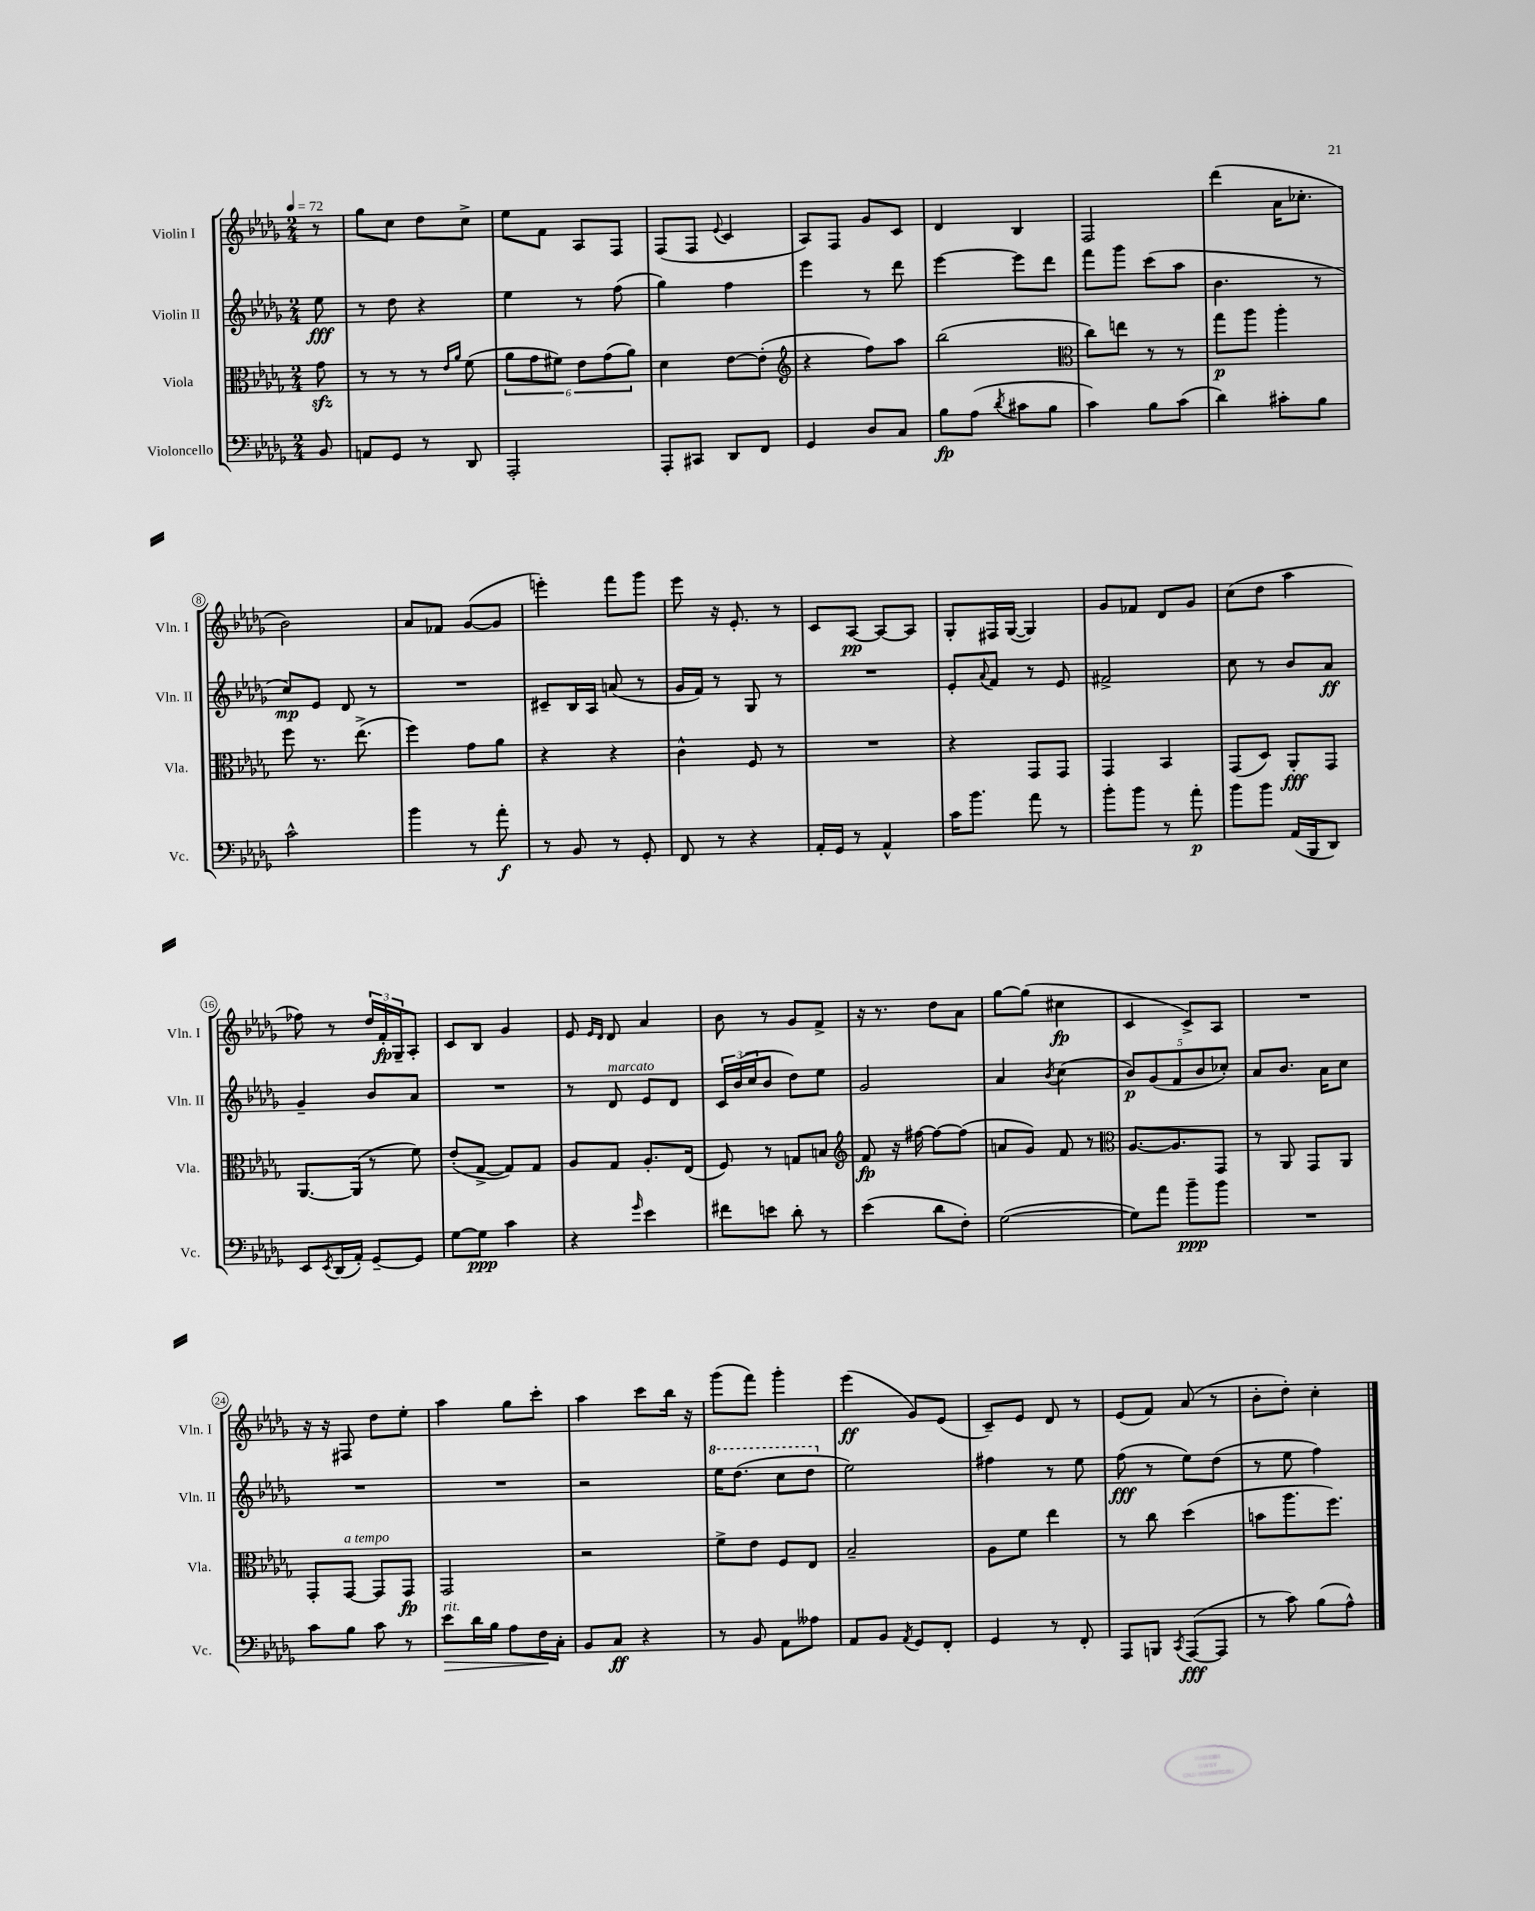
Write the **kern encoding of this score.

**kern	**dynam	**kern	**dynam	**kern	**dynam	**kern	**dynam
*part4	*part4	*part3	*part3	*part2	*part2	*part1	*part1
*staff4	*staff4	*staff3	*staff3	*staff2	*staff2	*staff1	*staff1
*I"Violoncello	*	*I"Viola	*	*I"Violin II	*	*I"Violin I	*
*I'Vc.	*	*I'Vla.	*	*I'Vln. II	*	*I'Vln. I	*
*clefF4	*	*clefC3	*	*clefG2	*	*clefG2	*
*k[b-e-a-d-g-]	*	*k[b-e-a-d-g-]	*	*k[b-e-a-d-g-]	*	*k[b-e-a-d-g-]	*
*M2/4	*	*M2/4	*	*M2/4	*	*M2/4	*
*MM72	*	*MM72	*	*MM72	*	*MM72	*
=	=	=	=	=	=	=	=
8BB-/	.	8g-zz\	.	8ee-\	fff	8r	.
=1	=1	=1	=1	=1	=1	=1	=1
8AAn/L	.	8r	.	8r	.	8gg-\L	.
8GG-/J	.	8r	.	8dd-\	.	8cc\J	.
8r	.	8r	.	4r	.	8dd-\L	.
.	.	16qqe-/LL	.	.	.	.	.
.	.	16qqa-/JJ	.	.	.	.	.
8DD-/	.	(8f\	.	.	.	8cc^\J	.
=2	=2	=2	=2	=2	=2	=2	=2
2AAA-'/	.	12a-\L	.	4ee-\	.	8ee-\L	.
.	.	12g-\	.	.	.	.	.
.	.	.	.	.	.	8f\J	.
.	.	12f#X\J)	.	.	.	.	.
.	.	12e-\L	.	8r	.	8A-/L	.
.	.	(12g-\	.	.	.	.	.
.	.	.	.	(8ff\	.	8F/J	.
.	.	12a-\J)	.	.	.	.	.
=3	=3	=3	=3	=3	=3	=3	=3
8AAA-'/L	.	4d-\	.	4gg-\)	.	(8F/L	.
8CC#X/J	.	.	.	.	.	8F/J	.
.	.	.	.	.	.	8qqe-/	.
8DD-/L	.	[8e-\L	.	4ff\	.	4c/	.
8FF/J	.	(8e-'\J]	.	.	.	.	.
=4	=4	=4	=4	=4	=4	=4	=4
*	*	*clefG2	*	*	*	*	*
4GG-/	.	4r	.	4eee-\	.	8A-/L)	.
.	.	.	.	.	.	8F/J	.
8D-/L	.	8ff\L)	.	8r	.	8g-/L	.
8C/J	.	8aa-\J	.	8ddd-\	.	8c/J	.
=5	=5	=5	=5	=5	=5	=5	=5
8B-\L	fp	(2bb-\	.	[4eee-\	.	4d-/	.
(8A-\J	.	.	.	.	.	.	.
8qd-/	.	.	.	.	.	.	.
8c#X\L	.	.	.	8eee-\L]	.	4B-/	.
8B-\J	.	.	.	8ddd-\J	.	.	.
=6	=6	=6	=6	=6	=6	=6	=6
*	*	*clefC3	*	*	*	*	*
4c\)	.	8cc\L)	.	8fff\L	.	2F/	.
.	.	8een\J	.	8ggg-\J	.	.	.
8B-\L	.	8r	.	(8ccc\L	.	.	.
(8c\J	.	8r	.	8aa-\J	.	.	.
=7	=7	=7	=7	=7	=7	=7	=7
4d-\)	.	8gg-\L	p	4.b-\	.	(4ddd-\	.
.	.	8aa-\J	.	.	.	.	.
8c#X'\L	.	4aa-'\	.	.	.	16a-\KL	.
.	.	.	.	.	.	8.cc-X'\J	.
8B-\J	.	.	.	8r	.	.	.
!!LO:LB:g=z
=8	=8	=8	=8	=8	=8	=8	=8
2c^^\	.	8ff\	.	8cc/L)	mp	2b-\)	.
.	.	8.r	.	8e-/J	.	.	.
.	.	.	.	8d-/	.	.	.
.	.	(8.ee-^\	.	.	.	.	.
.	.	.	.	8r	.	.	.
=9	=9	=9	=9	=9	=9	=9	=9
4b-\	.	4ff\)	.	2r	.	8a-/L	.
.	.	.	.	.	.	8f-X/J	.
8r	.	8g-\L	.	.	.	([8g-/L	.
8a-'\	f	8a-\J	.	.	.	8g-/J]	.
=10	=10	=10	=10	=10	=10	=10	=10
8r	.	4r	.	8c#X~/L	.	4eeen'\)	.
8BB-/	.	.	.	16B-/L	.	.	.
.	.	.	.	16A-/JJ	.	.	.
8r	.	4r	.	(8an/	.	8fff\L	.
8GG-'/	.	.	.	8r	.	8ggg-\J	.
=11	=11	=11	=11	=11	=11	=11	=11
8FF/	.	4c^^\	.	16g-/LL	.	8eee-\	.
.	.	.	.	16f/JJ)	.	.	.
8r	.	.	.	8r	.	16r	.
.	.	.	.	.	.	8.e-'/	.
4r	.	8F/	.	8G-/	.	.	.
.	.	8r	.	8r	.	8r	.
=12	=12	=12	=12	=12	=12	=12	=12
16AA-'/LL	.	2r	.	2r	.	8c/L	.
16GG-/JJ	.	.	.	.	.	.	.
8r	.	.	.	.	.	[8A-/J	pp
4AA-^^/	.	.	.	.	.	8A-/L_	.
.	.	.	.	.	.	8A-/J]	.
=13	=13	=13	=13	=13	=13	=13	=13
16c\KL	.	4r	.	8e-'/L	.	8G-'/L	.
8.b-\J	.	.	.	.	.	.	.
.	.	.	.	8qqa-/	.	.	.
.	.	.	.	8f/J	.	16F#X/L	.
.	.	.	.	.	.	([16G-/JJ	.
8a-\	.	8GG-/L	.	8r	.	4G-/])	.
8r	.	8GG-/J	.	8e-/	.	.	.
=14	=14	=14	=14	=14	=14	=14	=14
8b-'\L	.	4GG-/	.	2f#X^/	.	8g-/L	.
8b-\J	.	.	.	.	.	8f-X/J	.
8r	.	4BB-/	.	.	.	8d-/L	.
8a-'\	p	.	.	.	.	8g-/J	.
=15	=15	=15	=15	=15	=15	=15	=15
8b-\L	.	(8GG-/L	.	8cc\	.	(8cc\L	.
8b-\J	.	8D-/J)	.	8r	.	8dd-\J	.
(16AA-/LL	.	8AA-'/L	fff	8b-/L	.	4aa-\	.
16BBB-/J	.	.	.	.	.	.	.
8DD-/J)	.	8GG-/J	.	8a-/J	ff	.	.
!!LO:LB:g=z
=16	=16	=16	=16	=16	=16	=16	=16
8EE-/L	.	[8.AA-/L	.	4g-~/	.	8ff-X\)	.
8qEE-/	.	.	.	.	.	.	.
(16DD-/L	.	.	.	.	.	8r	.
16AA-'/JJ)	.	(16AA-/Jk]	.	.	.	.	.
[8GG-~/L	.	8r	.	8b-/L	.	24dd-/LL	.
.	.	.	.	.	.	24f'/	fp
.	.	.	.	.	.	24G-~/J	.
8GG-/J]	.	8f\)	.	8a-/J	.	8A-'/J	.
=17	=17	=17	=17	=17	=17	=17	=17
[8G-\L	.	(8e-'/L	.	2r	.	8c/L	.
8G-\J]	ppp	[8G-^/J	.	.	.	8B-/J	.
4c\	.	8G-/L])	.	.	.	4g-/	.
.	.	8G-/J	.	.	.	.	.
=18	=18	=18	=18	=18	=18	=18	=18
4r	.	8A-/L	.	8r	.	8e-/	.
.	.	.	.	.	.	16qqe-/LL	.
.	.	.	.	.	.	16qqd-/JJ	.
!	!	!	!	!LO:TX:a:i:t=marcato	!	!	!
.	.	8G-/J	.	8d-/	.	8d-/	.
16qqg-/	.	.	.	.	.	.	.
4e-\	.	8.A-'/L	.	8e-/L	.	4a-/	.
.	.	.	.	8d-/J	.	.	.
.	.	(16E-/Jk	.	.	.	.	.
=19	=19	=19	=19	=19	=19	=19	=19
8f#X\L	.	8F/)	.	24c/LL	.	8b-\	.
.	.	.	.	(24b-/	.	.	.
.	.	.	.	24cc/J	.	.	.
8en\J	.	8r	.	8b-/J	.	8r	.
8d-'\	.	8Gn/L	.	8dd-\L)	.	8g-/L	.
8r	.	8Bn/J	.	8ee-\J	.	8f^/J	.
=20	=20	=20	=20	=20	=20	=20	=20
*	*	*clefG2	*	*	*	*	*
(4e-\	.	8f/	fp	2g-/	.	16r	.
.	.	.	.	.	.	8.r	.
.	.	16r	.	.	.	.	.
.	.	[16ff#X\	.	.	.	.	.
8d-\L	.	8ff#\L_	.	.	.	8dd-\L	.
8F'\J)	.	(8ff#\J]	.	.	.	8a-\J	.
=21	=21	=21	=21	=21	=21	=21	=21
([2G-\	.	8an/L	.	4a-/	.	[8gg-\L	.
.	.	8g-/J)	.	.	.	(8gg-\J]	.
.	.	.	.	8qb-/	.	.	.
.	.	8f/	.	(4cc\	.	4cc#X\	fp
.	.	8r	.	.	.	.	.
=22	=22	=22	=22	=22	=22	=22	=22
*	*	*clefC3	*	*	*	*	*
8G-\L])	.	[8.A-/L	.	10b-/L)	p	4c/	.
.	.	.	.	(10g-/	.	.	.
8a-\J	.	.	.	.	.	.	.
.	.	8.A-/]	.	.	.	.	.
.	.	.	.	10f/	.	.	.
8b-~\L	ppp	.	.	.	.	8c^/L)	.
.	.	.	.	10b-/	.	.	.
8b-\J	.	8GG-/J	.	.	.	8A-/J	.
.	.	.	.	10cc-X'/J)	.	.	.
=23	=23	=23	=23	=23	=23	=23	=23
2r	.	8r	.	8a-/L	.	2r	.
.	.	8AA-/	.	8.b-/J	.	.	.
.	.	8GG-/L	.	.	.	.	.
.	.	.	.	16a-\KL	.	.	.
.	.	8AA-/J	.	8cc\J	.	.	.
!!LO:LB:g=z
=24	=24	=24	=24	=24	=24	=24	=24
8c\L	.	8GG-'/L	.	2r	.	16r	.
.	.	.	.	.	.	16r	.
!	!	!LO:TX:a:i:t=a tempo	!	!	!	!	!
8B-\J	.	[8GG-/J	.	.	.	8F#X/	.
8c\	.	8GG-/L]	.	.	.	8dd-\L	.
8r	.	8GG-/J	fp	.	.	8ee-'\J	.
=25	=25	=25	=25	=25	=25	=25	=25
!LO:TX:a:i:t=rit.	!	!	!	!	!	!	!
!	!LO:HP:b	!	!	!	!	!	!
8e-\L	>	2GG-/	.	2r	.	4aa-\	.
16d-\L	.	.	.	.	.	.	.
16B-\JJ	.	.	.	.	.	.	.
8A-\L	.	.	.	.	.	8gg-\L	.
16F\L	.	.	.	.	.	8ccc'\J	.
16C'\JJ	]	.	.	.	.	.	.
=26	=26	=26	=26	=26	=26	=26	=26
8BB-/L	.	2r	.	2r	.	4aa-\	.
8C/J	ff	.	.	.	.	.	.
4r	.	.	.	.	.	8ccc\L	.
.	.	.	.	.	.	16bb-\Jk	.
.	.	.	.	.	.	16r	.
=27	=27	=27	=27	=27	=27	=27	=27
*	*	*	*	*8va	*	*	*
8r	.	8f^\L	.	16eee-\KL	.	(8ggg-\L	.
.	.	.	.	(8.ddd-\J	.	.	.
8BB-/	.	8e-\J	.	.	.	8fff\J)	.
8AA-\L	.	8F/L	.	8ccc\L	.	4ggg-'\	.
8A--X\J	.	8E-/J	.	8ddd-\J	.	.	.
=28	=28	=28	=28	=28	=28	=28	=28
*	*	*	*	*X8va	*	*	*
8AA-/L	.	2B-~/	.	2ee-\)	.	(4eee-\	ff
8BB-/J	.	.	.	.	.	.	.
8qAA-/	.	.	.	.	.	.	.
8GG-/L	.	.	.	.	.	8g-/L)	.
8FF'/J	.	.	.	.	.	(8e-/J	.
=29	=29	=29	=29	=29	=29	=29	=29
4GG-/	.	8A-\L	.	4ff#X\	.	8c~/L)	.
.	.	8f\J	.	.	.	8e-/J	.
8r	.	4ee-\	.	8r	.	8d-/	.
8FF'/	.	.	.	8ee-\	.	8r	.
=30	=30	=30	=30	=30	=30	=30	=30
8AAA-/L	.	8r	.	(8ff\	fff	(8e-/L	.
8BBBn/J	.	8cc\	.	8r	.	8f/J)	.
8qCC/	.	.	.	.	.	.	.
([8AAA-/L	fff	(4dd-\	.	8ee-\L)	.	(8a-/	.
8AAA-/J]	.	.	.	(8dd-\J	.	8r	.
=31	=31	=31	=31	=31	=31	=31	=31
8r	.	8bn\L	.	8r	.	8b-'\L	.
8c\)	.	8.aa-\	.	8ee-\	.	8dd-'\J)	.
(8B-\L	.	.	.	4ff\)	.	4cc'\	.
.	.	8.ff\J)	.	.	.	.	.
8A-^^\J)	.	.	.	.	.	.	.
==	==	==	==	==	==	==	==
*-	*-	*-	*-	*-	*-	*-	*-
